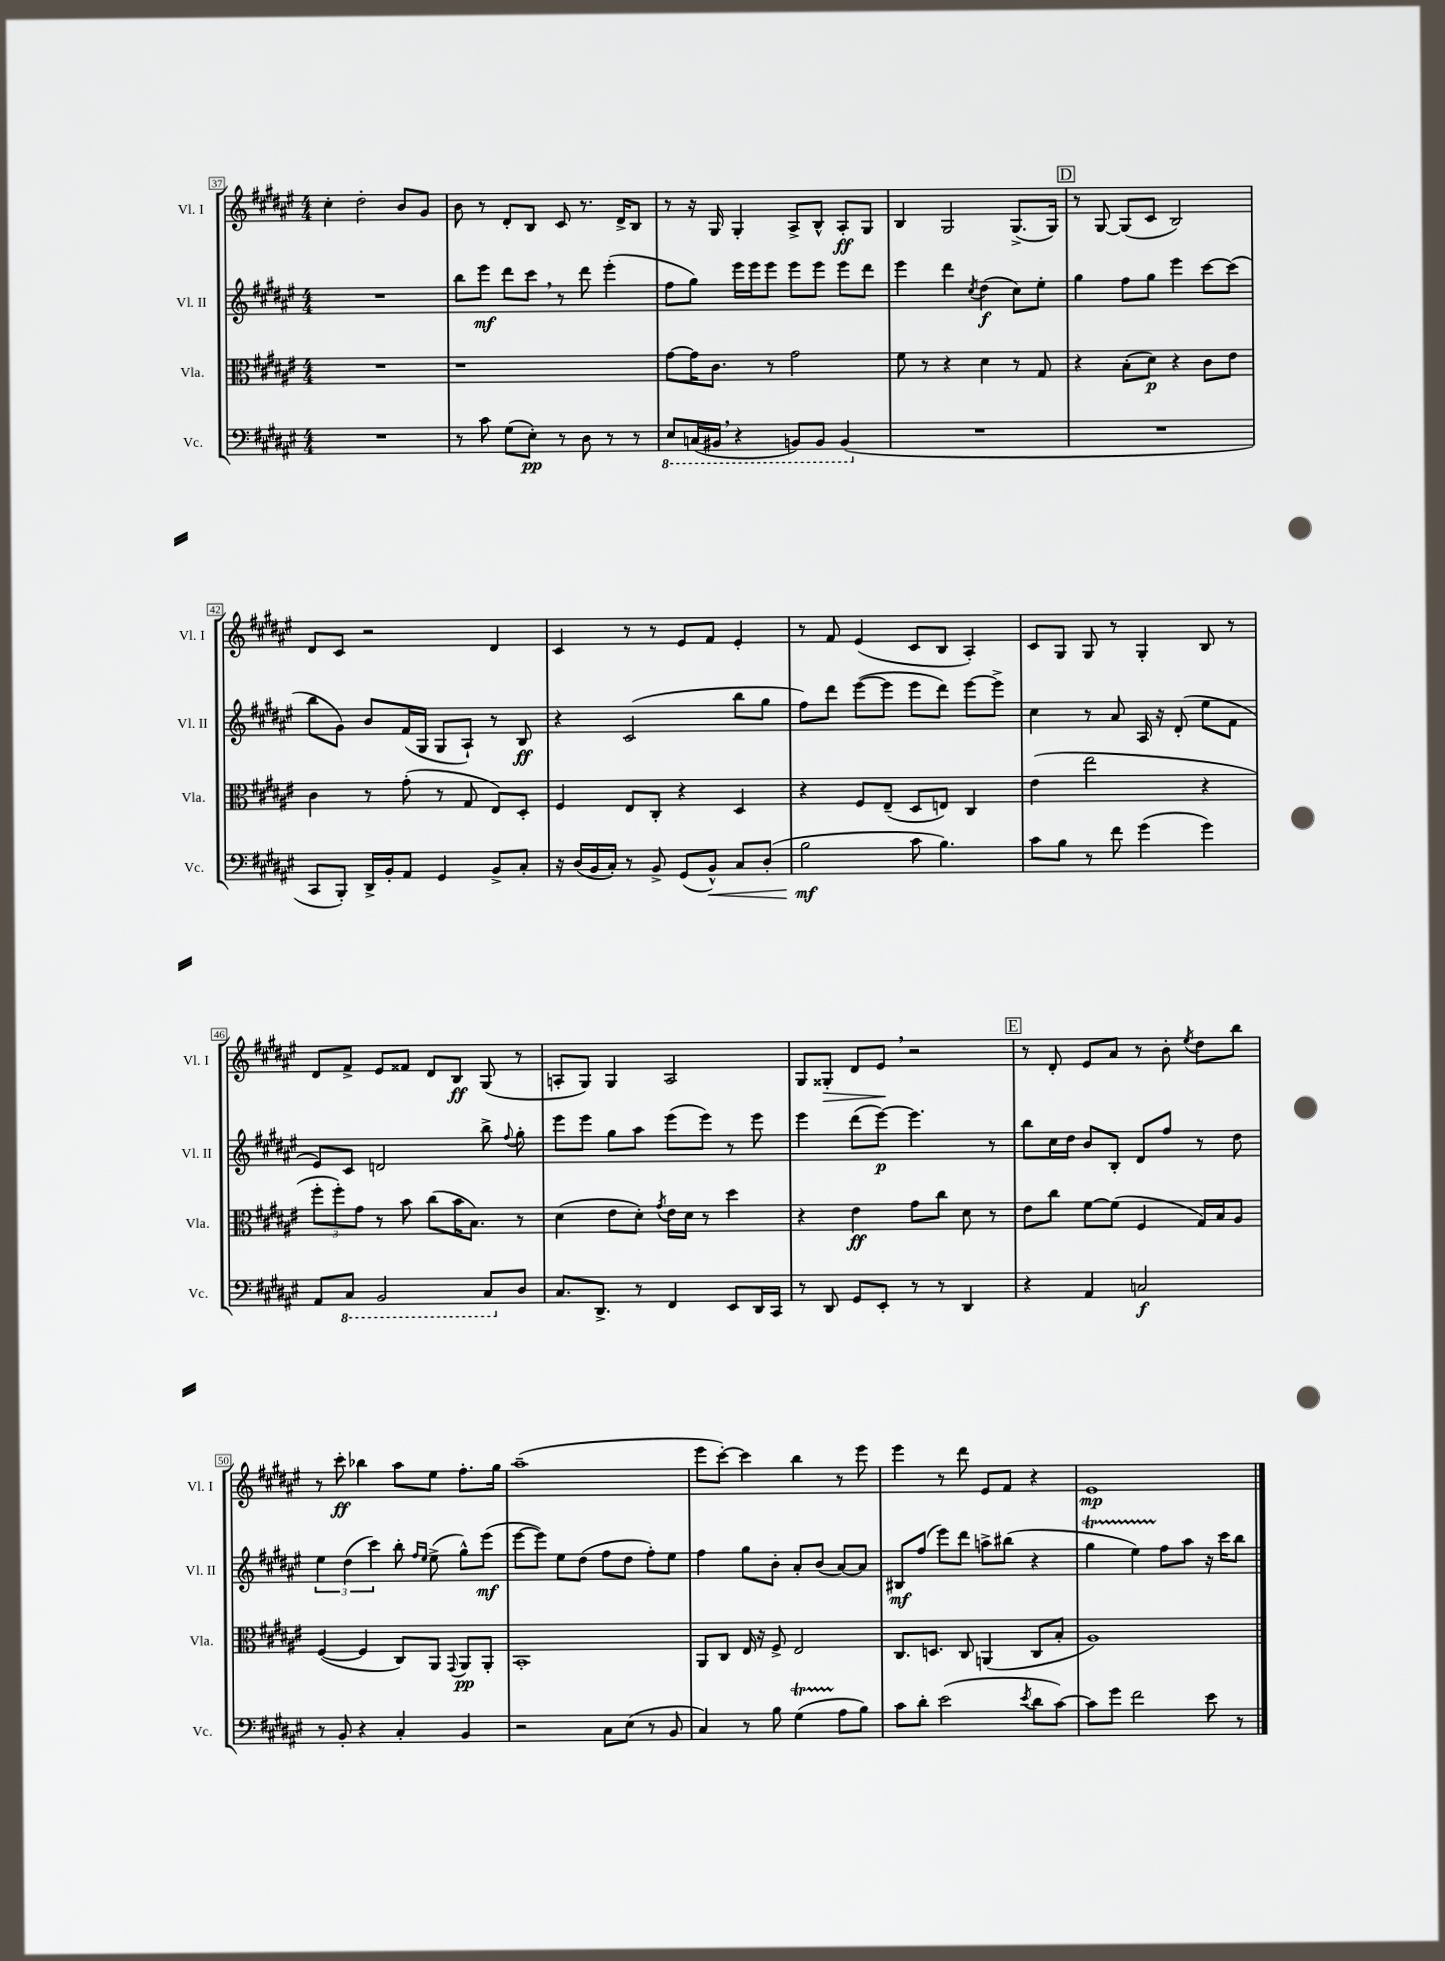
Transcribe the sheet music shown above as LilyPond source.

<<
\new StaffGroup <<
\new Staff = "s0" \with { instrumentName = "Vl. I" shortInstrumentName = "Vl. I" } {
    \clef treble \key fis \major \numericTimeSignature \time 4/4
    \autoBeamOff cis''4-. dis''2-. b'8[ gis'8] |
    b'8 r8 dis'8[-. b8] cis'8 r8. dis'16[-> b8] |
    r8 r16 gis16 gis4-. ais8[-> b8]-^ ais8[-.\ff gis8] |
    b4 gis2 gis8.[->( gis16]) |
    \mark \markup { \box "D" } r8 gis8~ gis8[( cis'8] b2) |
    dis'8[ cis'8] r2 dis'4 |
    cis'4 r8 r8 eis'8[ fis'8] eis'4-. |
    r8 fis'8 eis'4( cis'8[ b8] ais4-.) |
    cis'8[ gis8] gis8 r8 gis4-. b8 r8 |
    dis'8[ fis'8]-> eis'8[ fisis'8] dis'8[ b8]\ff gis8( r8 |
    a8[-. gis8]) gis4 a2 |
    gis8[ gisis8]-.\> dis'8[ eis'8]\! \breathe r2 |
    \mark \markup { \box "E" } r8 dis'8-. eis'8[ ais'8] r8 b'8-. \acciaccatura { eis''8 } dis''8[ b''8] |
    r8 cis'''8-.\ff bes''4 ais''8[ eis''8] fis''8.[-. gis''16] |
    ais''1--( |
    eis'''8[ cis'''8]~-.) cis'''4 b''4 r8 eis'''8 |
    eis'''4 r8 dis'''8 eis'8[ fis'8] r4 |
    eis'1\mp \bar "|." |
}
\new Staff = "s1" \with { instrumentName = "Vl. II" shortInstrumentName = "Vl. II" } {
    \clef treble \key fis \major \numericTimeSignature \time 4/4
    \autoBeamOff R1 |
    b''8[ eis'''8]\mf dis'''8[ cis'''8] \breathe r8 dis'''8 eis'''4-.( |
    fis''8[ gis''8]) eis'''16[ eis'''16 eis'''8] eis'''8[ eis'''8] eis'''8[ dis'''8] |
    eis'''4 dis'''4 \acciaccatura { cis''8 } dis''4\f( cis''8[) eis''8]-. |
    \mark \markup { \box "D" } gis''4 fis''8[ gis''8] eis'''4 cis'''8[~ cis'''8]( |
    b''8[ gis'8]) b'8[ fis'16( gis16] gis8[ ais8]-!) r8 b8\ff |
    r4 cis'2( b''8[ gis''8] |
    fis''8[) dis'''8] eis'''8[~( eis'''8] eis'''8[ dis'''8]) eis'''8[~ eis'''8]-> |
    cis''4 r8 ais'8 ais16 r16 dis'8-.( eis''8[ fis'8] |
    eis'8[) cis'8] d'2 b''8-> \appoggiatura { fis''8 } gis''8-. |
    eis'''8[ eis'''8] gis''8[ ais''8] eis'''8[( eis'''8]) r8 eis'''8 |
    eis'''4 dis'''8[( eis'''8]~\p) eis'''4. r8 |
    \mark \markup { \box "E" } b''8[ cis''16 dis''16] b'8[ b8]-. dis'8[ fis''8] r8 dis''8 |
    \tuplet 3/2 { eis''4 dis''4( cis'''4) } b''8-. \grace { fis''16[ eis''16] } eis''8->( gis''8[-^) eis'''8]\mf( |
    eis'''8[~ eis'''8]) eis''8[ dis''8]( fis''8[ dis''8] fis''8[-.) eis''8] |
    fis''4 gis''8[ b'8]-. ais'8[-. b'8]( ais'8[~) ais'8] |
    bis8[\mf fis''8]( eis'''8[) dis'''8] a''8[-> bis''8]( r4 |
    gis''4\startTrillSpan eis''4) fis''8[\stopTrillSpan ais''8] r16 cis'''16[ b''8] \bar "|." |
}
\new Staff = "s2" \with { instrumentName = "Vla." shortInstrumentName = "Vla." } {
    \clef alto \key fis \major \numericTimeSignature \time 4/4
    \autoBeamOff R1 |
    r1 |
    gis'8[~ gis'16 cis'8.] r8 gis'2 |
    fis'8 r8 r4 dis'4 r8 gis8 |
    \mark \markup { \box "D" } r4 b8[-.( dis'8]\p) r4 cis'8[ eis'8] |
    cis'4 r8 gis'8-.( r8 gis8 eis8[) dis8]-. |
    fis4 eis8[ cis8]-. r4 dis4 |
    r4 fis8[ eis8]--( dis8[ e8]) cis4 |
    eis'4( eis''2 r4 |
    \tuplet 3/2 { fis''8[-. fis''8-.) gis'8] } r8 b'8 cis''8[( b'16 b8.]) r8 |
    dis'4( eis'8[ dis'8]-.) \acciaccatura { gis'8 } eis'16[ dis'16] r8 dis''4 |
    r4 eis'4\ff gis'8[ cis''8] dis'8 r8 |
    \mark \markup { \box "E" } eis'8[ cis''8] fis'8[~ fis'8]( fis4 gis16[) b16 ais8] |
    fis4~( fis4 cis8[) ais,8] \appoggiatura { gis,8 } ais,8[\pp ais,8]-. |
    b,1-. |
    ais,8[ cis8] eis16 r16 fis8-> eis2 |
    cis8.[ d8.] cis8 a,4( cis8[ b8]-. |
    ais1) \bar "|." |
}
\new Staff = "s3" \with { instrumentName = "Vc." shortInstrumentName = "Vc." } {
    \clef bass \key fis \major \numericTimeSignature \time 4/4
    \autoBeamOff R1 |
    r8 cis'8 gis8[( eis8]-.\pp) r8 dis8 r8 r8 |
    \ottava #-1 eis,8[ c,16( bis,,16] \breathe r4 b,,8[) b,,8] b,,4( \ottava #0 |
    R1 |
    \mark \markup { \box "D" } R1 |
    cis,8[ b,,8]-.) dis,16[-> b,16-. ais,8] gis,4 b,8[-> cis8]-. |
    r16 dis16[( b,16 cis16]-.) r8 b,8-> gis,8[( b,8]-^\<) cis8[ dis8]-.( |
    b2\mf\! cis'8 b4.) |
    cis'8[ b8] r8 fis'8 gis'4( gis'4) |
    ais,8[ \ottava #-1 cis,8] b,,2 cis,8[ \ottava #0 dis8] |
    cis8.[ dis,8.]-> r8 fis,4 eis,8[ dis,16 cis,16] |
    r8 dis,8 gis,8[ eis,8]-. r8 r8 dis,4 |
    \mark \markup { \box "E" } r4 ais,4 c2\f |
    r8 b,8-. r4 cis4-. b,4 |
    r2 cis8[ eis8]( r8 b,8 |
    cis4) r8 b8 gis4\startTrillSpan( ais8[\stopTrillSpan b8]) |
    cis'8[ dis'8]-. eis'2( \acciaccatura { eis'8 } dis'8[ cis'8]~) |
    cis'8[ gis'8] fis'2 eis'8 r8 \bar "|." |
}
>>
>>
\layout { \context { \Score currentBarNumber = #37 \override BarNumber.stencil = #(make-stencil-boxer 0.1 0.3 ly:text-interface::print) } }
